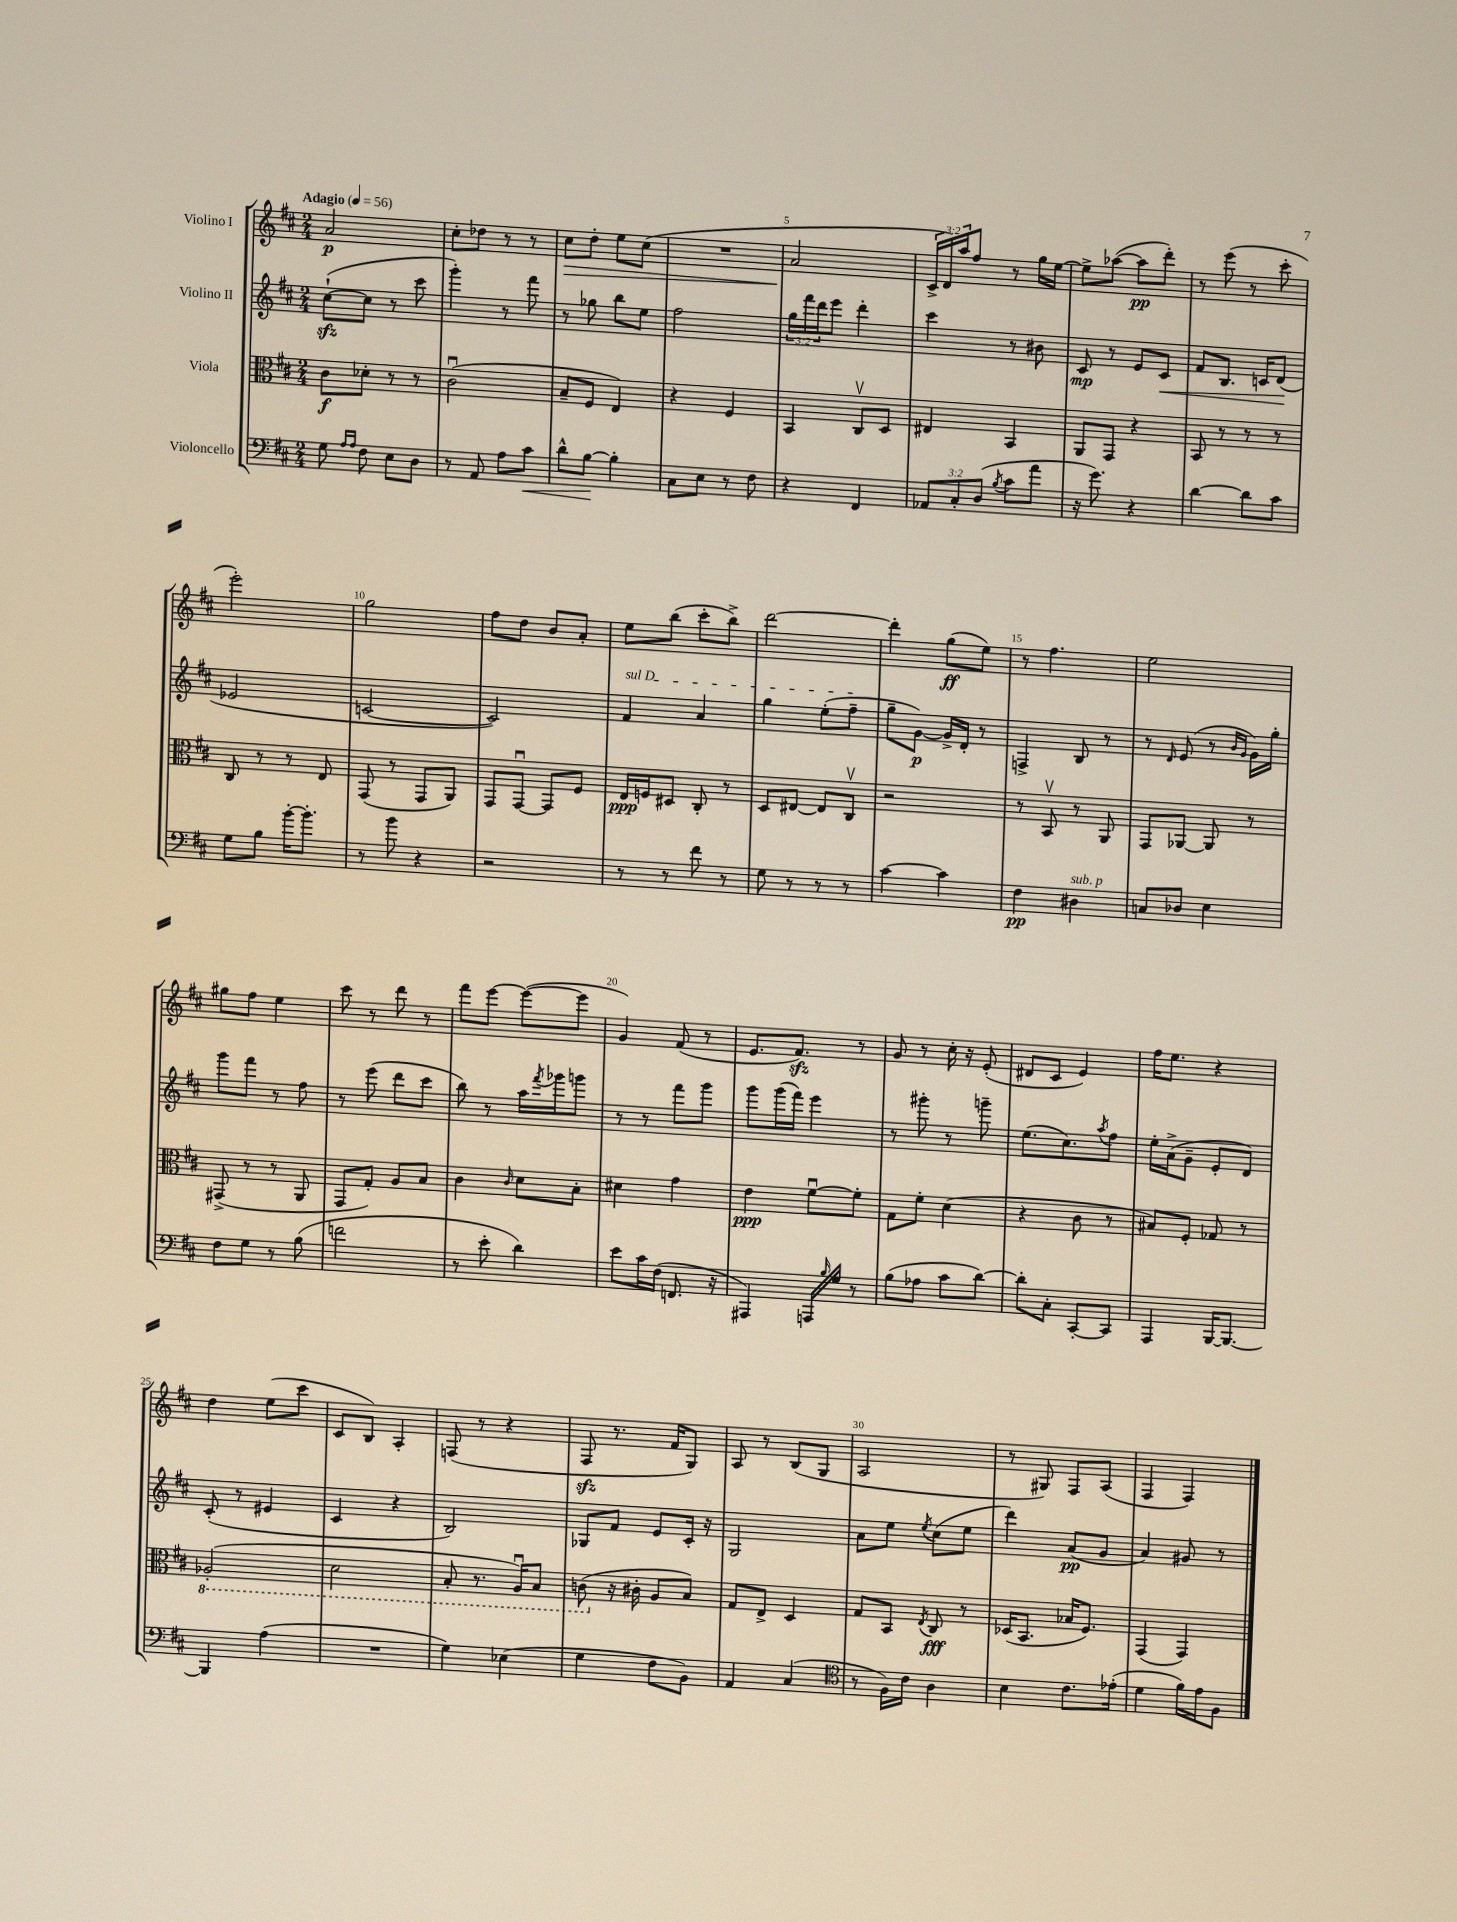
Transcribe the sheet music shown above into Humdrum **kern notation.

**kern	**kern	**kern	**kern
*staff4	*staff3	*staff2	*staff1
*clefF4	*clefC3	*clefG2	*clefG2
*k[f#c#]	*k[f#c#]	*k[f#c#]	*k[f#c#]
*M2/4	*M2/4	*M2/4	*M2/4
*MM56	*MM56	*MM56	*MM56
8G\	8c#\L	([8cc#`\L	2a/
16qqA/LL	.	.	.
16qqA/JJ	.	.	.
8F#\	8d-'\J	8cc#\]J	.
8E\L	8r	8r	.
8D\J	8r	8ccc#\	.
=	=	=	=
8r	(2c#u\	4ggg'\)	8cc#'\L
8AA/	.	.	8dd-\J
8A\L	.	8r	8r
8c#\J	.	8fff#\	8r
=	=	=	=
8d^^\L	8B~/L	8r	8cc#\L
[8B\J	8F#/J	8gg-\	8dd'\J
4B'\]	4E/)	8bb\L	8ee\L
.	.	8ee\J	(8cc#\J
=	=	=	=
8C#\L	4r	2ff#\	2r
8E\J	.	.	.
8r	4F#/	.	.
8F#\	.	.	.
=	=	=	=
4r	4BB/	24gg\LL	2a/
.	.	24fff#\	.
.	.	24ddd\J	.
.	.	8eee\J	.
4FF#/	8C#v/L	4ddd'\	.
.	8D/J	.	.
=	=	=	=
12AA-/L	4E#/	4ccc#\	24c#^/LL
.	.	.	24d/)
12C#'/	.	.	24aa/J
.	.	.	8ff#/J
(12D/J	.	.	.
8qB/	.	.	.
8c#\L	4BB/	8r	8r
8a\J	.	8b#\	16gg\LL
.	.	.	[16ee\JJ
=	=	=	=
16r	8AA/L	8c#/	8ee^\]L
8.g\)	.	.	.
.	8GG/J	8r	([8aa-\J
4r	4r	8e/L	8aa-\]L
.	.	8c#/J	8ddd'\J)
=	=	=	=
[4d\	8BB/	8f#/L	8r
.	8r	8.B/J	(8eee\
8d\]L	8r	.	8r
.	.	16c/LK	.
8c#\J	8r	(8d/J	8ccc#'\
=	=	=	=
8G\L	8C#/	2e-/	2eee'\)
8B\J	8r	.	.
[16b'\LK	8r	.	.
8.b'\]J	.	.	.
.	8E/	.	.
=	=	=	=
8r	(8GG/	[2c/	2gg\
8b\	8r	.	.
4r	8GG/L	.	.
.	8AA/J)	.	.
=	=	=	=
2r	8GG/L	2c/])	8ff#\L
.	[8GGu/J	.	8dd\J
.	8GG/]L	.	8b/L
.	8F#/J	.	8a'/J
=	=	=	=
8r	16E/LL	4f#/	8ee\L
.	16F/J	.	.
8r	8D#/J	.	(8bb\J
8f#\	8C#'/	4a/	8ccc#'\L
8r	8r	.	8bb^\J)
=	=	=	=
8G\	8D/L	4gg\	[2ddd\
8r	[8E#/J	.	.
8r	8E#/]L	(8ee'\L	.
8r	8C#v/J	8ff#~\J	.
=	=	=	=
[4c#\	2r	8gg~\L	4ddd'\]
.	.	[8g\J)	.
4c#\]	.	16g^/]LL	(8gg\L
.	.	16d'/JJ	.
.	.	8r	8ee\J)
=	=	=	=
4F#\	8r	4F^/	8r
.	8BBv/	.	4.ff#\
4D#\	8r	8B/	.
.	8AA/	8r	.
=	=	=	=
8C/L	8GG/L	8r	2ee\
.	.	16qqd/	.
8D-/J	[8AA-/J	(8e/	.
4E\	8AA-/]	8r	.
.	.	16qqb/LL	.
.	.	16qqg/JJ	.
.	8r	16g\LL)	.
.	.	16gg'\JJ	.
=	=	=	=
8F#\L	(8GG#^/	8ggg\L	8gg#\L
8G\J	8r	8fff#\J	8ff#\J
8r	8r	8r	4ee\
(8B\	8AA/	8ff#\	.
=	=	=	=
2f\	8GG/L	8r	8ccc#\
.	8G'/J)	(8eee\	8r
.	8A/L	8ddd\L	8ddd\
.	8B/J	8ccc#\J	8r
=	=	=	=
8r	4c#\	8bb\)	8fff#\L
8e'\	.	8r	[8eee\J
.	16qqc#/	.	.
4d\)	8d\L	16aa\LL	(8eee\_L
.	.	8qfff#/	.
.	.	16ggg-\J	.
.	8B'\J	8ggg\J	8eee\]J
=	=	=	=
8e\L	4d#\	8r	4g/)
16c#\L	.	8r	.
(16F#\JJ	.	.	.
8.FF/	4g\	8fff#\L	(8f#/
.	.	8ggg\J	8r
16r	.	.	.
=	=	=	=
4AAA#/)	4e\	8ggg\L	8.e/L
.	.	(16ggg\L	.
.	.	16fff#\JJ)	8.f#/J)
16AAA/LL	[8f#u\L	4eee\	.
16qqB/	.	.	.
16G/JJ	.	.	.
8r	8f#'\]J	.	8r
=	=	=	=
(8B\L	8G\L	8r	8g/
8A-\J	8f#'\J	8ggg#'\	8r
8c#\L	(4d\	8r	16cc#'\
.	.	.	16r
[8d\J)	.	8ggg~\	(8e'/
=	=	=	=
8d'\]L	4r	(8.ee\L	8d#/L
8C#'\J	.	.	8c#/J
.	.	8.cc#\)	.
[8CC#'/L	8c#\	.	4e/)
.	.	8qaa/	.
8CC#/]J	8r	8ff#\J	.
=	=	=	=
4AAA/	8B#/L)	16ee'\LL	16ff#\LK
.	.	(16a^\J	8.ee\J
.	8F#'/J	8g~\J	.
[16BBB/LK	8G-/	8e'/L	4r
8.BBB/_J	.	.	.
.	8r	8d/J)	.
=	=	=	=
4BBB/]	(2AA-'/	(8c#'/	4dd\
.	.	8r	.
(4A\	.	4e#/	(8ee\L
.	.	.	8ccc#\J
=	=	=	=
2r	2D\	4c#/	8c#/L
.	.	.	8B/J)
.	.	4r	4A'/
=	=	=	=
4G\)	8BB'/	2B/)	(8F/
.	8.r	.	8r
(4E-\	.	.	4r
.	16AAu/LK)	.	.
.	8BB/J	.	.
=	=	=	=
4G\	(8C\	8G-/L	8F#/
.	16r	8f#/J	8.r
.	16c#'\	.	.
8F#\L	8A/L	8e/L	.
.	.	.	16f#/LK
8BB\J)	8B/J)	16c#'/Jk	8G/J)
.	.	16r	.
=	=	=	=
4AA/	8G/L	2G/	8A/
.	8E^/J	.	8r
(4C#/	4D/	.	(8B/L
.	.	.	8G/J
=	=	=	=
*clefC4	*	*	*
8r	8G/L	8a\L	2A/
16F#\LL)	8BB/J	8ee\J	.
16c#\JJ	.	.	.
.	8qE/	8qee/	.
4A\	8C#/	(8cc#\L	.
.	8r	8ee\J	.
=	=	=	=
4B\	(16D-/LK	4ddd\)	8r
.	8.BB/J	.	.
.	.	.	8G#/)
8.c#\L	16B-/LK	(8a/L	8F#/L
.	8.F#/J)	.	.
.	.	8g/J	(8A/J
(16e-'\Jk	.	.	.
=	=	=	=
4d\	(4GG/	4a/)	4F#/
16f#\LL)	4GG/)	8g#/	4F#/)
16e\J	.	.	.
8F#\J	.	8r	.
==	==	==	==
*-	*-	*-	*-
